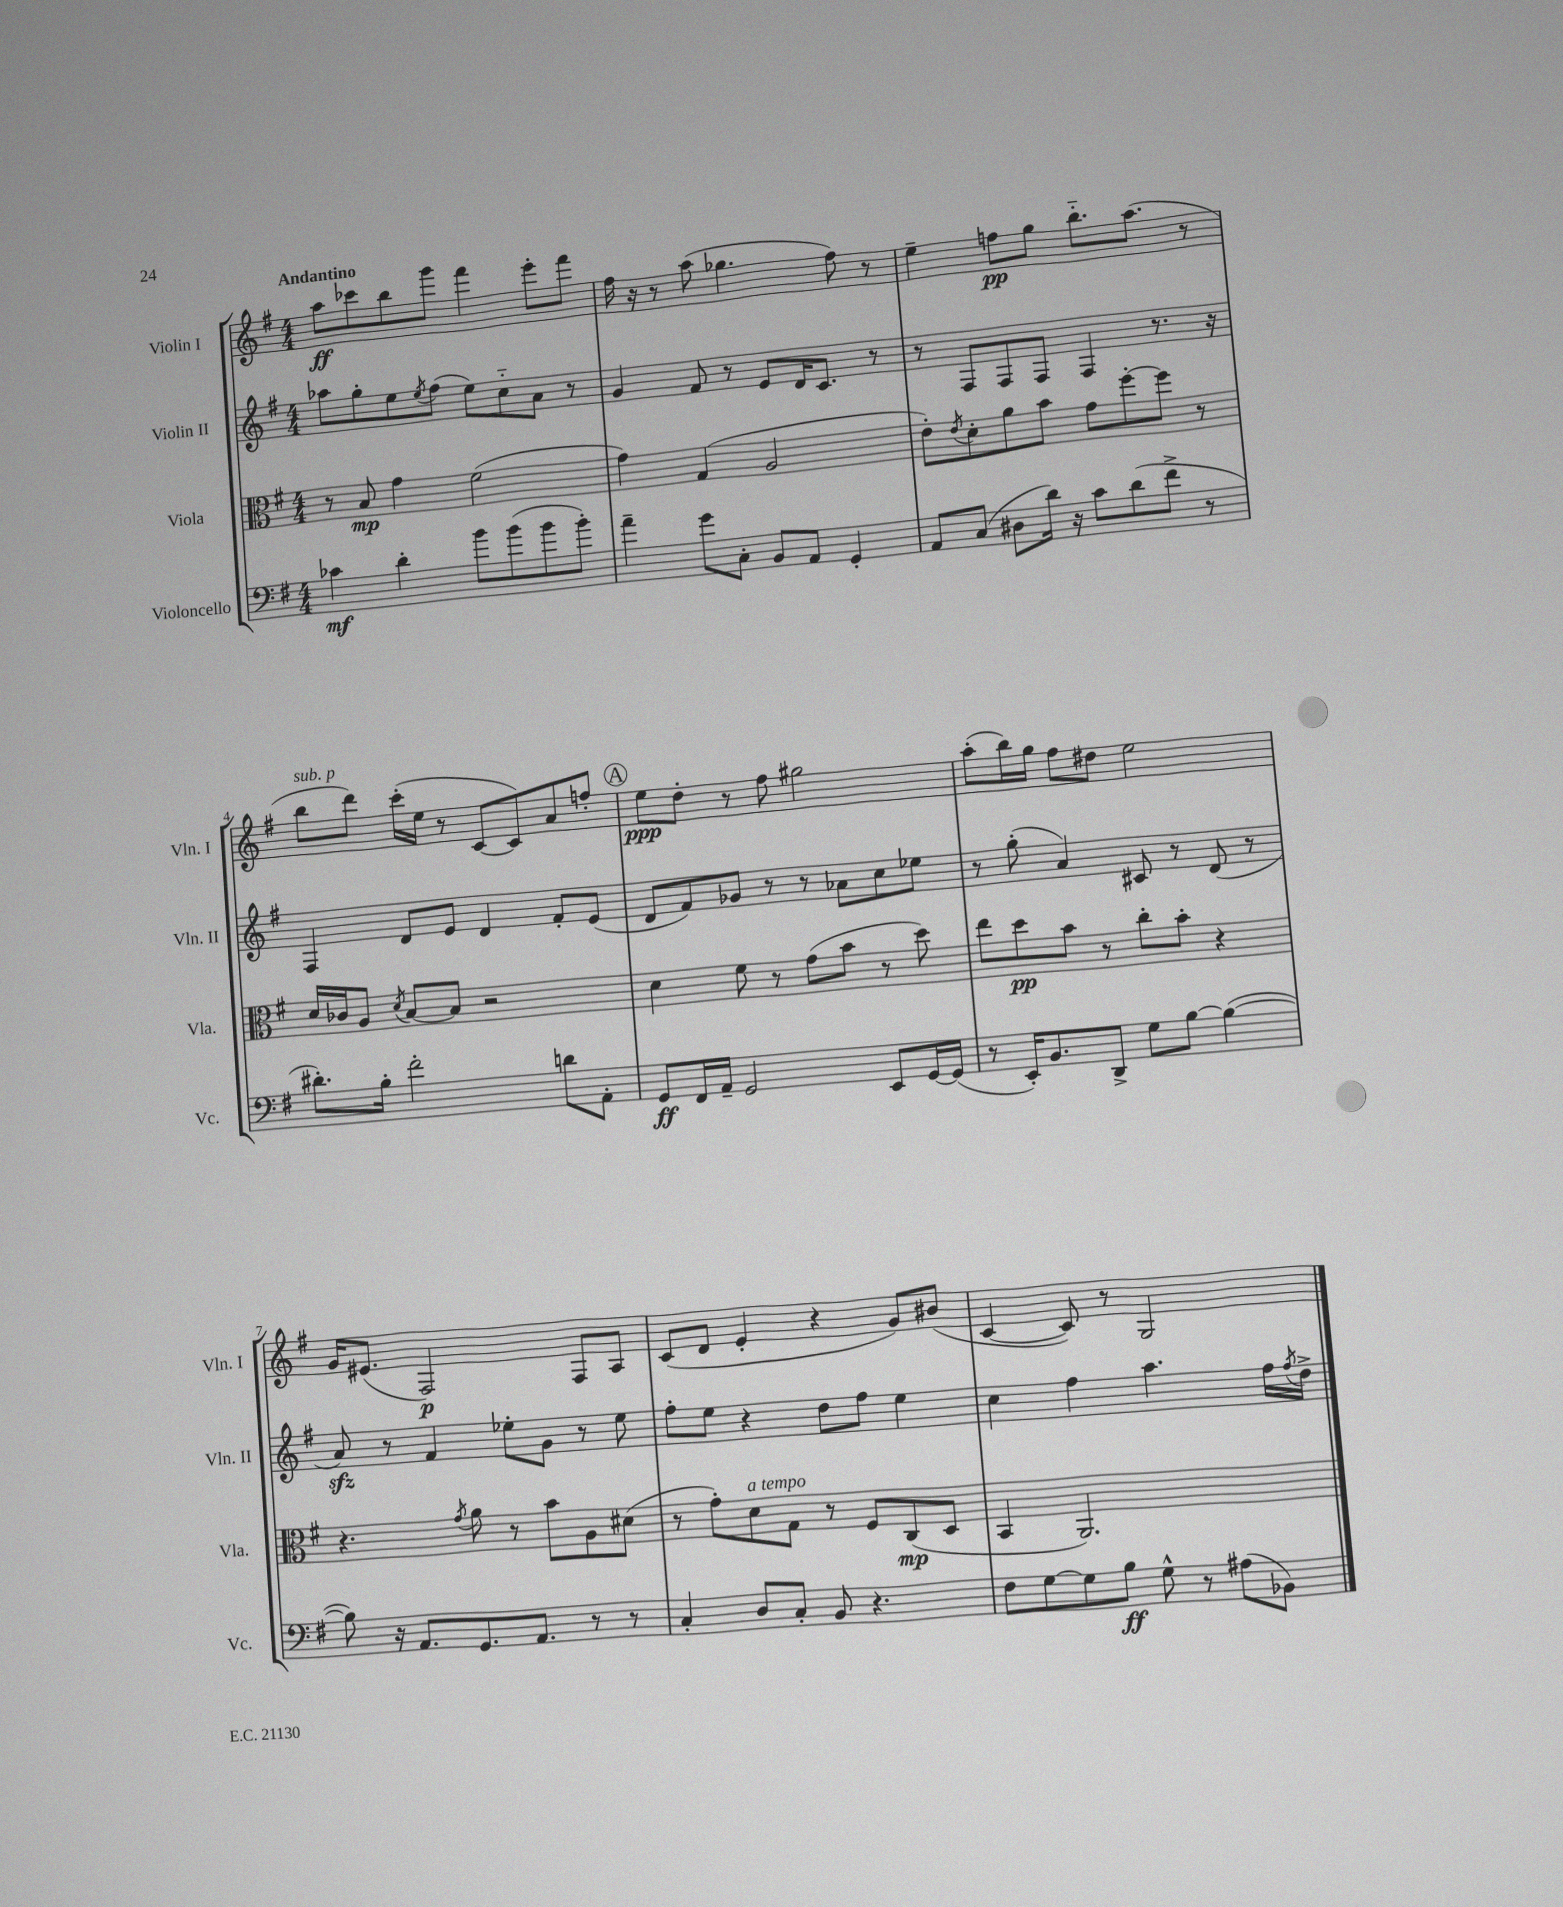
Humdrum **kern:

**kern	**dynam	**kern	**dynam	**kern	**kern	**dynam
*part4	*part4	*part3	*part3	*part2	*part1	*part1
*staff4	*staff4	*staff3	*staff3	*staff2	*staff1	*staff1
*I"Violoncello	*	*I"Viola	*	*I"Violin II	*I"Violin I	*
*I'Vc.	*	*I'Vla.	*	*I'Vln. II	*I'Vln. I	*
*clefF4	*	*clefC3	*	*clefG2	*clefG2	*
*k[f#]	*	*k[f#]	*	*k[f#]	*k[f#]	*
*M4/4	*	*M4/4	*	*M4/4	*M4/4	*
=1	=1	=1	=1	=1	=1	=1
!	!	!	!	!	!LO:TX:a:B:t=Andantino	!
4c-X\	mf	8r	.	8aa-X\L	8aa\L	ff
.	.	8B/	mp	8gg'\	8ccc-X\	.
4d'\	.	4g\	.	8ee\	8bb\	.
.	.	.	.	8qee/	.	.
.	.	.	.	(8ff#\J	8ggg\J	.
8b\L	.	(2f#\	.	8ee\L)	4fff#\	.
(8b\	.	.	.	8cc\	.	.
8b\	.	.	.	8a\J	8eee'\L	.
8b'\J)	.	.	.	8r	8fff#\J	.
=2	=2	=2	=2	=2	=2	=2
4a~\	.	4g\)	.	4g/	16ff#\	.
.	.	.	.	.	16r	.
.	.	.	.	.	8r	.
8g\L	.	(4G/	.	8f#/	(8aa\	.
8C'\J	.	.	.	8r	4.gg-X\	.
8BB/L	.	2A/	.	8e/L	.	.
8AA/J	.	.	.	16d/K	.	.
.	.	.	.	8.c/J	.	.
4GG'/	.	.	.	.	8ff#\)	.
.	.	.	.	8r	8r	.
=3	=3	=3	=3	=3	=3	=3
8AA/L	.	8e'\L)	.	8r	4ee~\	.
.	.	8qe/	.	.	.	.
(8C/J	.	8d'\	.	8F#/L	.	.
8D#X\L	.	8a\	.	8F#/	8ffn\L	pp
16d\Jk)	.	8b\J	.	8F#/J	8gg\J	.
16r	.	.	.	.	.	.
8c\L	.	8g\L	.	4F#/	8.bb\L	.
(8d\	.	[8ff#'\	.	.	.	.
.	.	.	.	.	(8.aa\J	.
8f#^\J	.	8ff#\J]	.	8.r	.	.
8r	.	8r	.	.	8r	.
.	.	.	.	16r	.	.
!!LO:LB:g=z
=4	=4	=4	=4	=4	=4	=4
!	!	!	!	!	!LO:TX:a:i:t=sub. p	!
8.d#X'\L)	.	16d/LL	.	4F#/	8bb\L	.
.	.	16c-X/J	.	.	.	.
.	.	8A/J	.	.	8ddd\J)	.
16B'\Jk	.	.	.	.	.	.
.	.	8qd/	.	.	.	.
2f#'\	.	[8B/L	.	8d/L	(16ccc'\LL	.
.	.	.	.	.	16ee\JJ	.
.	.	8B/J]	.	8e/J	8r	.
.	.	2r	.	4d/	[8c/L	.
.	.	.	.	.	8c/])	.
8dn\L	.	.	.	8f#'/L	8a/	.
8AA'\J	.	.	.	(8e/J	8ffn'/J	.
!!LO:REH:place=s1:t=A
=5	=5	=5	=5	=5	=5	=5
8GG/L	ff	4d\	.	8d/L	8ee\L	ppp
16FF#/L	.	.	.	8f#/)	8dd'\J	.
16AA~/JJ	.	.	.	.	.	.
2GG/	.	8f#\	.	8g-X/J	8r	.
.	.	8r	.	8r	8ff#\	.
.	.	(8g\L	.	8r	2gg#X\	.
.	.	8b\J	.	8a-X\L	.	.
8EE/L	.	8r	.	8cc\	.	.
[16GG/L	.	8dd\)	.	8ee-X\J	.	.
(16GG/JJ]	.	.	.	.	.	.
=6	=6	=6	=6	=6	=6	=6
8r	.	8ee\L	.	8r	(8aa'\L	.
16EE'/KL)	.	8dd\	pp	(8gg'\	16bb\L)	.
8.BB/	.	.	.	.	16gg\JJ	.
.	.	8b\J	.	4a/)	8ff#\L	.
8DD^/J	.	8r	.	.	8dd#X\J	.
8G\L	.	8cc'\L	.	8c#X/	2ee\	.
[8B\J	.	8b'\J	.	8r	.	.
(4B\_	.	4r	.	(8d/	.	.
.	.	.	.	8r	.	.
!!LO:LB:g=z
=7	=7	=7	=7	=7	=7	=7
8B\])	.	4.r	.	8azz/)	16g/KL	.
.	.	.	.	.	(8.e#X/J	.
16r	.	.	.	8r	.	.
8.AA/L	.	.	.	.	.	.
.	.	.	.	4f#/	2F#/)	p
.	.	8qg/	.	.	.	.
8.GG/	.	8a\	.	.	.	.
.	.	8r	.	8ee-X'\L	.	.
8.AA/J	.	.	.	.	.	.
.	.	8b\L	.	8g\J	.	.
8r	.	8A\	.	8r	8F#/L	.
8r	.	(8d#X\J	.	8ee-\	8A/J	.
=8	=8	=8	=8	=8	=8	=8
4C'/	.	8r	.	8ff#'\L	(8c/L	.
.	.	8g'\L)	.	8ee\J	8d/J	.
!	!	!LO:TX:a:i:t=a tempo	!	!	!	!
8D/L	.	8d\	.	4r	4e'/	.
8C'/J	.	8G\J	.	.	.	.
8BB/	.	8r	.	8dd\L	4r	.
4.r	.	8F#/L	.	8ff#\J	.	.
.	.	(8C/	mp	4ee\	8g/L)	.
.	.	8D/J	.	.	(8b#X/J	.
=9	=9	=9	=9	=9	=9	=9
8F#\L	.	4BB/	.	4cc\	[4c/	.
[8G\	.	.	.	.	.	.
8G\]	.	2.AA/)	.	4ff#\	8c/])	.
8B\J	ff	.	.	.	8r	.
8G^^\	.	.	.	4.aa\	2G/	.
8r	.	.	.	.	.	.
(8A#X\L	.	.	.	.	.	.
8BB-X\J)	.	.	.	16ff#\LL	.	.
.	.	.	.	8qff#/	.	.
.	.	.	.	16dd^\JJ	.	.
==	==	==	==	==	==	==
*-	*-	*-	*-	*-	*-	*-
